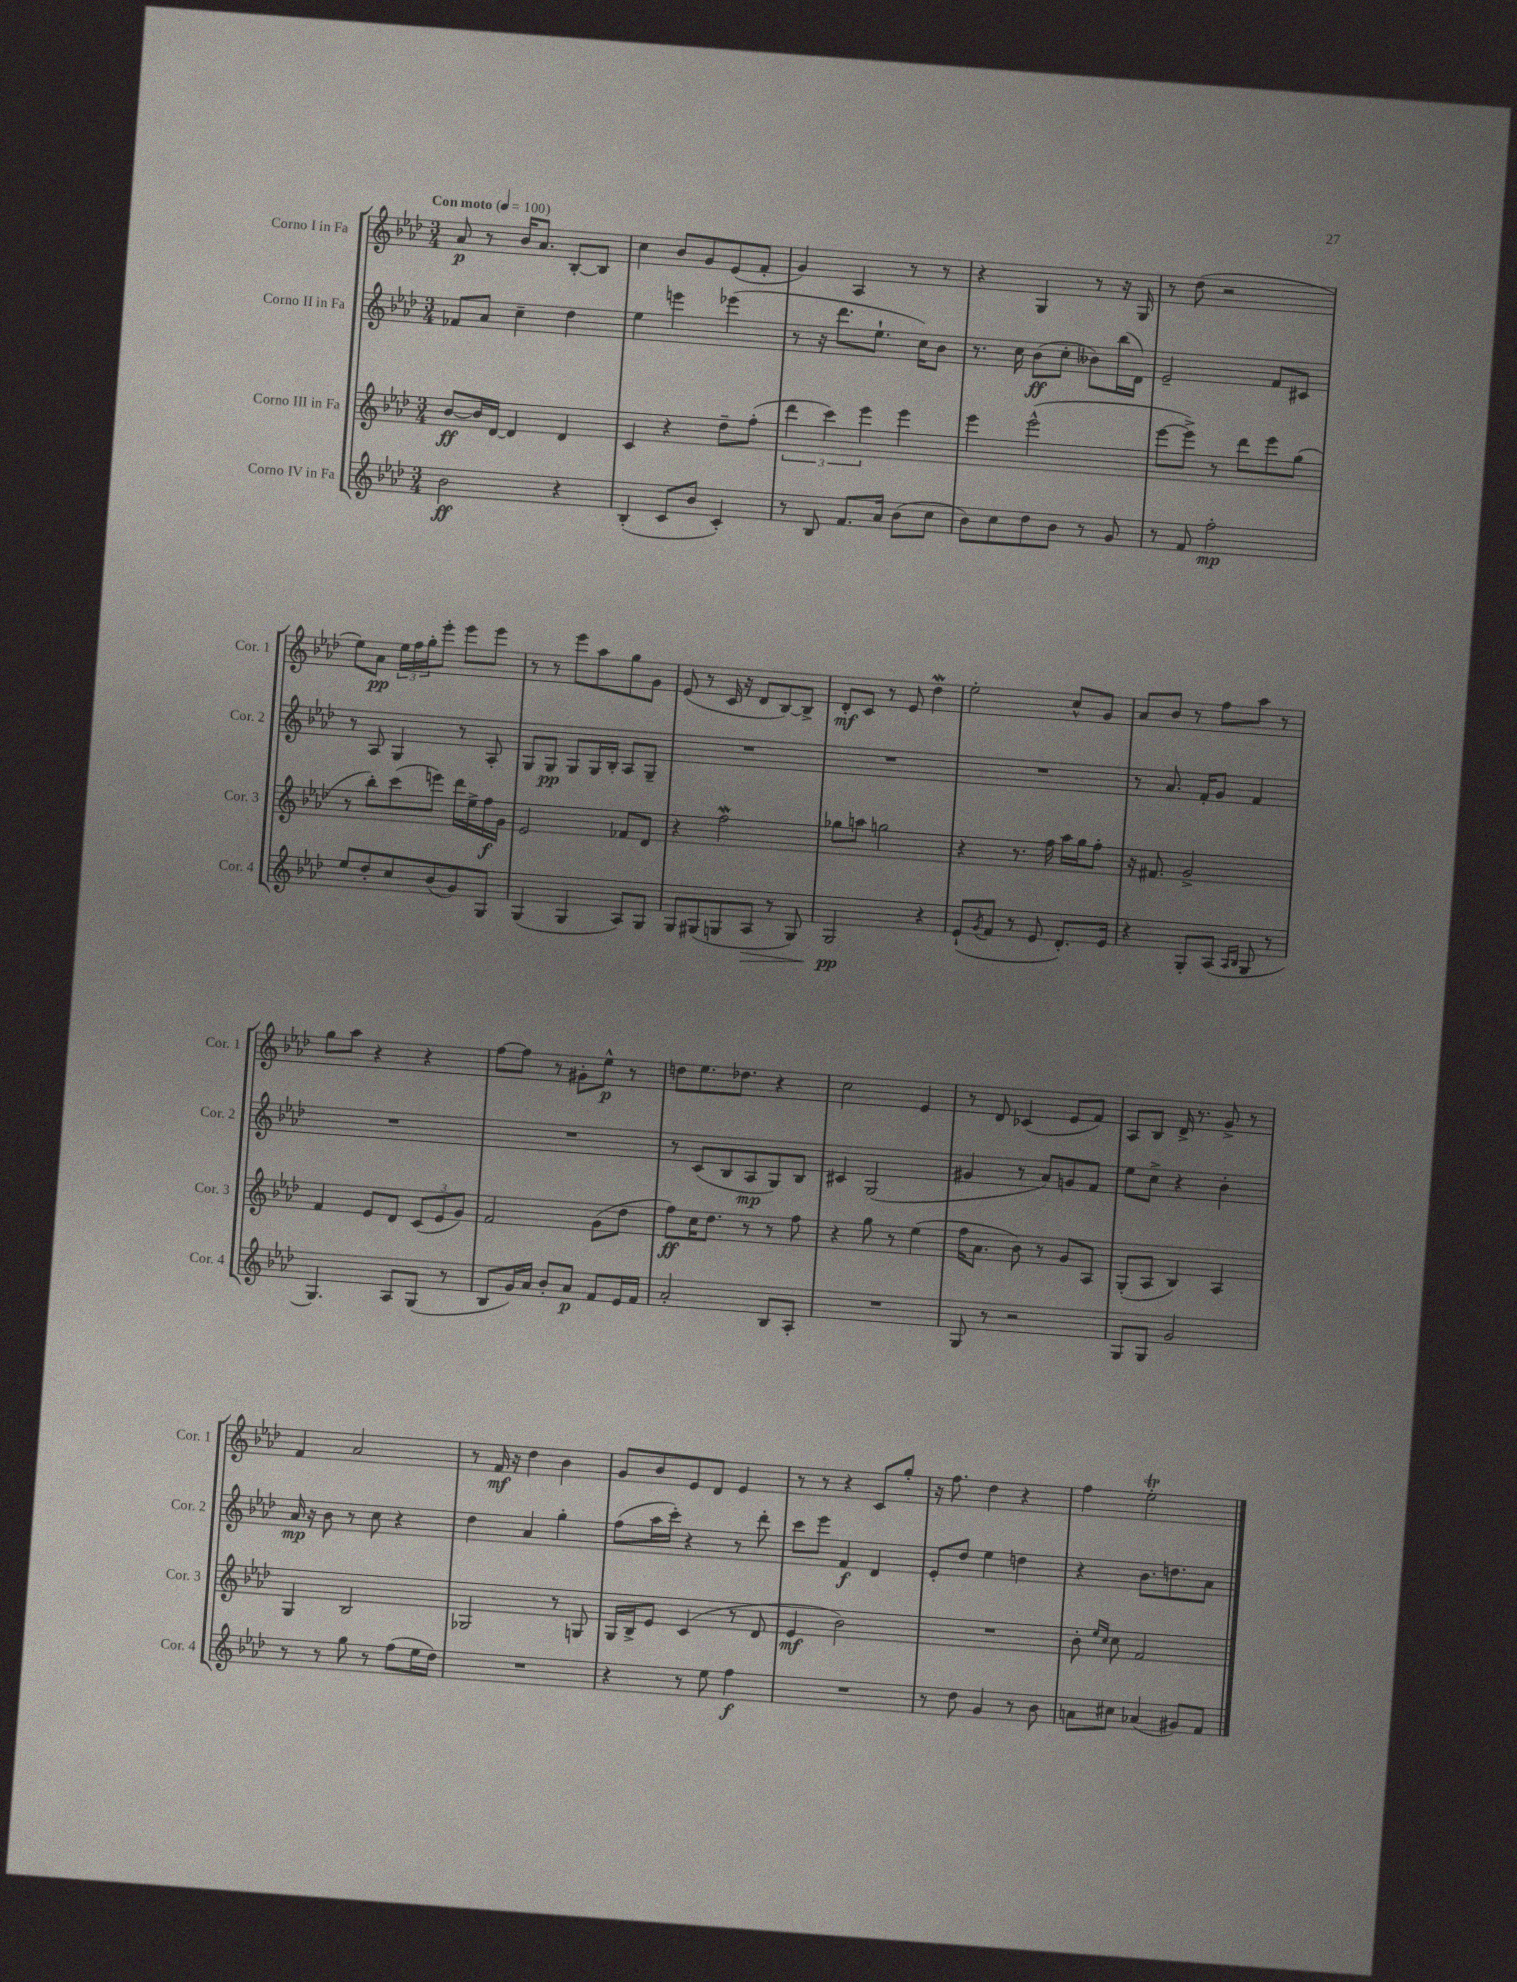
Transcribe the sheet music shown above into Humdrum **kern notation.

**kern	**kern	**kern	**kern
*staff4	*staff3	*staff2	*staff1
*clefG2	*clefG2	*clefG2	*clefG2
*k[b-e-a-d-]	*k[b-e-a-d-]	*k[b-e-a-d-]	*k[b-e-a-d-]
*M3/4	*M3/4	*M3/4	*M3/4
*MM100	*MM100	*MM100	*MM100
2b-	[8b-	8f-	8a-
.	16b-]	8a-	8r
.	[16d-	.	.
.	4d-]	4cc~	16b-
.	.	.	8.a-
4r	4d-	4dd-	[8B-'
.	.	.	8B-]
=	=	=	=
(4B-'	4c	4ee-	4cc
8c	4r	4eee	8b-
8b-	.	.	8g
4c')	8dd-~	(4eee-	(8e-
.	(8ff'	.	8f'
=	=	=	=
8r	6ddd-	8r	4g)
8B-	.	16r	.
.	6ccc)	.	.
.	.	8.ddd-	.
8.f	.	.	4A-
.	6eee-	.	.
.	.	8.ee-`	.
16a-	.	.	.
(8b-	4eee-	.	8r
.	.	16cc)	.
8cc	.	8b-	8r
=	=	=	=
8b-)	4eee-	8.r	4r
8cc	.	.	.
.	.	16cc	.
8dd-	(2eee-^^	(8b-	4G
8b-	.	8cc'	.
8r	.	8b--)	8r
8g	.	(16bb-	16r
.	.	16d-)	16G
=	=	=	=
8r	[8eee-	2e-~	8r
8f	8eee-^])	.	(8dd-
2ff'	8r	.	2r
.	8ddd-	.	.
.	8eee-	8f	.
.	(8gg	8c#	.
=	=	=	=
8ee-	8r	8r	8ee-)
8dd-'	8bb-')	8A-	8a-
8cc	(8ccc	4G	24ee-
.	.	.	24ff
.	.	.	24gg'
(8b-	8eee)	.	8eee-'
8g)	16ddd-	8r	8eee-
.	16ee-^	.	.
8G	16ff	8A-'	8eee-
.	16g	.	.
=	=	=	=
(4G	2e-	8G	8r
.	.	8G	8r
4G	.	8G	8eee-
.	.	16G	8aa-
.	.	16B-'	.
8A-)	8f-	8A-	8gg
8G	8d-	8G~	8g
=	=	=	=
8G	4r	2.r	(8e-
(8G#	.	.	8r
8G	2ff	.	16c
.	.	.	16r
8A-	.	.	8d-
8r	.	.	[8B-)
8G)	.	.	8B-^]
=	=	=	=
2G	8gg-	2.r	8d-'
.	8aa	.	8c
.	2gg	.	8r
.	.	.	8e-
4r	.	.	4dd-
=	=	=	=
(8e-`	4r	2.r	2ee-'
8qg	.	.	.
8f	.	.	.
8r	8.r	.	.
8e-	.	.	.
.	16ff	.	.
8.d-')	16aa-	.	8cc^^
.	16gg	.	.
.	8ff'	.	8g
16e-	.	.	.
=	=	=	=
4r	16r	8r	8a-
.	8.f#	.	.
.	.	8.a-	8b-
8G'	2g^	.	8r
.	.	16f'	.
(8A-	.	8g	8ff
16qqA-	.	.	.
16qqB-	.	.	.
8G	.	4f	8aa-
8r	.	.	8r
=	=	=	=
4.G)	4f	2.r	8gg
.	.	.	8aa-
.	8e-	.	4r
8A-	8d-	.	.
(8G	(12c	.	4r
.	12e-	.	.
8r	.	.	.
.	12g)	.	.
=	=	=	=
8B-	2f	2.r	[8ff
16g)	.	.	8ff]
16a-	.	.	.
8b-'	.	.	8r
8a-	.	.	8g#'
8f	(8g	.	8ee-^^
16e-	8dd-	.	8r
16f	.	.	.
=	=	=	=
2a-'	8ff)	8r	8dd
.	16cc	(8c	8.ee-
.	8.dd-	.	.
.	.	8B-	.
.	.	.	8.dd-
.	8r	8A-	.
8B-	8r	8G)	4r
8A-'	8ff	8B-	.
=	=	=	=
2.r	4r	4c#	2cc
.	8gg	(2G	.
.	8r	.	.
.	(4ee-	.	4e-
=	=	=	=
8G	16ff	4g#	8r
.	8.a-	.	.
8r	.	.	8d-
2r	8b-)	8r	(4c-
.	8r	8a-)	.
.	8g	8g	8e-
.	8A-	8f	8f)
=	=	=	=
8G	(8G'	8ee-	8A-
8G	8A-	8cc^	8B-
2g	4B-)	4r	16d-^
.	.	.	8.r
.	4A-	4b-'	8g^
.	.	.	8r
=	=	=	=
8r	4G	16a-	4f
.	.	16r	.
8r	.	8b-	.
8gg	2B-	8r	2a-
8r	.	8cc	.
(8ff	.	4r	.
16ee-	.	.	.
16dd-)	.	.	.
=	=	=	=
2.r	2G-	4dd-	8r
.	.	.	16f
.	.	.	16r
.	.	4a-	4dd-
.	8r	4gg'	4b-
.	8G	.	.
=	=	=	=
4r	16G	(8ff	8g
.	16B-^	.	.
.	8e-	16aa-	8b-
.	.	16ccc')	.
8r	(4c	4r	8e-
8ee-	.	.	8d-
4ff	8r	8r	4e-
.	8d-	8ddd-'	.
=	=	=	=
2.r	4e-	8ccc	8r
.	.	8eee-	8r
.	2b-)	4f	4r
.	.	4d-	8c
.	.	.	8gg'
=	=	=	=
8r	2.r	8e-'	16r
.	.	.	8.ff
8dd-	.	8dd-	.
4g	.	4ee-	4dd-
8r	.	4dd	4r
8b-	.	.	.
=	=	=	=
8a	8b-'	4r	4ff
.	16qqee-	.	.
.	16qqcc	.	.
8cc#	8cc	.	.
(4a-	2f	8.b-	2ee-'
.	.	8.dd	.
8g#)	.	.	.
8f	.	8a-	.
==	==	==	==
*-	*-	*-	*-
